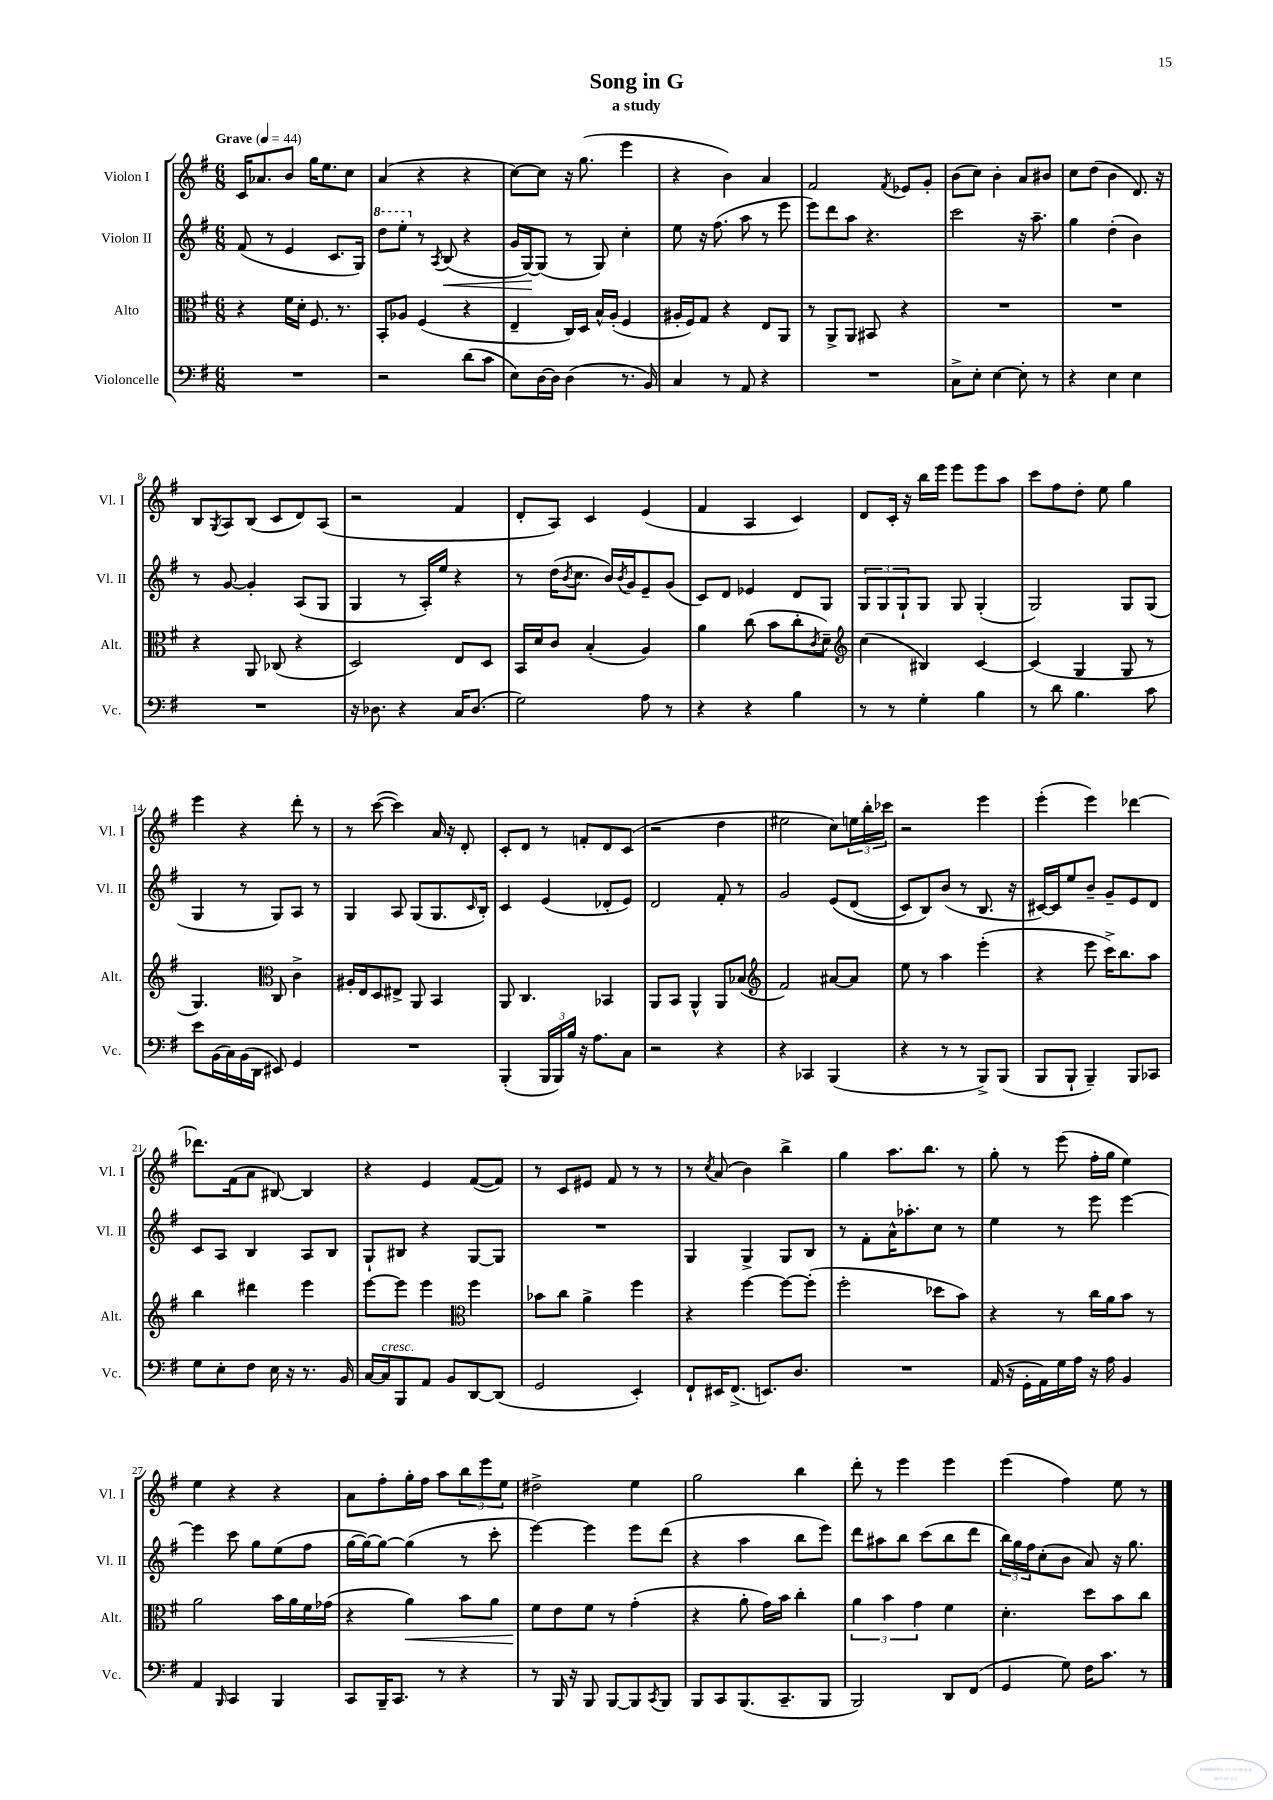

**kern	**kern	**kern	**kern
*staff4	*staff3	*staff2	*staff1
*clefF4	*clefC3	*clefG2	*clefG2
*k[f#]	*k[f#]	*k[f#]	*k[f#]
*M6/8	*M6/8	*M6/8	*M6/8
*MM44	*MM44	*MM44	*MM44
2.r	4r	(8f#	16c
.	.	.	8.a-
.	.	8r	.
.	16f#	4e	8b
.	16d'	.	.
.	8.F#	.	16gg
.	.	.	8.ee
.	.	8.c	.
.	8.r	.	.
.	.	.	8cc
.	.	16G)	.
=	=	=	=
2r	8BB'	8ddd	(4a
.	8A-	8eee'	.
.	(4F#	8r	4r
.	.	8qA	.
.	.	(8B	.
(8d	4r	4r	4r
8c	.	.	.
=	=	=	=
8E)	4E~	16g	[8cc)
.	.	[16G)	.
[16D	.	(8G]	8cc]
16D]	.	.	.
(4D	16C)	8r	16r
.	16D	.	(8.gg
.	16B^^	8G)	.
.	(16A'	.	.
8.r	4F#	4cc'	4eee
16BB)	.	.	.
=	=	=	=
4C	16A#'	8ee	4r
.	16F#)	.	.
.	8G	16r	.
.	.	(8.ff#	.
8r	4r	.	4b)
8AA	.	8aa	.
4r	8E	8r	4a
.	8AA	8eee	.
=	=	=	=
2.r	8r	8eee)	2f#
.	8AA^	8ddd	.
.	8AA	8aa	.
.	8BB#	4.r	.
.	.	.	8qf#
.	4r	.	8e-
.	.	.	8g'
=	=	=	=
8C^	2.r	2ccc	(8b
8E'	.	.	8cc)
[4E	.	.	4b'
8E']	.	16r	8a
.	.	8.aa~	.
8r	.	.	8b#
=	=	=	=
4r	2.r	4gg	8cc
.	.	.	(8dd
4E	.	(4dd'	4b
4E	.	4b)	8.d)
.	.	.	16r
=	=	=	=
2.r	4r	8r	8B
.	.	.	8qG
.	.	[8g	8A
.	8AA	4g']	(8B
.	(8C-	.	8c
.	4r	(8A	8d)
.	.	8G	(8A
=	=	=	=
16r	2D)	4G	2r
8.D-	.	.	.
4r	.	8r	.
.	.	16A')	.
.	.	16ee	.
16C	8E	4r	4f#
(8.D-	.	.	.
.	8D	.	.
=	=	=	=
2G)	16BB	8r	8d'
.	16d	.	.
.	8c	(16dd	8A)
.	.	8qb	.
.	.	8.cc	.
.	(4B'	.	4c
.	.	16b)	.
.	.	8qb	.
.	.	16g	.
8A	4A)	8e~	(4e
8r	.	(8g	.
=	=	=	=
4r	4a	8c)	4f#
.	.	8d	.
4r	(8cc	4e-	4A
.	8b	.	.
4B	8cc'	8d	4c)
.	8qc	.	.
.	8d~)	8G	.
=	=	=	=
*	*clefG2	*	*
8r	(4cc	12G	8d
.	.	12G	.
8r	.	.	16c'
.	.	12G`	.
.	.	.	16r
4G'	4B#)	8G	16bb
.	.	.	16eee
.	.	8G	8eee
4B	[4c	(4G'	8eee
.	.	.	8aa
=	=	=	=
8r	(4c]	2G)	8ccc
8d	.	.	8ff#
4.B	4G	.	8dd'
.	.	.	8ee
.	8G	8G	4gg
8c	8r	(8G	.
=	=	=	=
8e	4.G)	4G	4eee
(16BB	.	.	.
16C)	.	.	.
(16BB	.	8r	4r
16DD	.	.	.
*	*clefC3	*	*
8EE#)	8C	8G)	.
4GG	4c^	8A	8ddd'
.	.	8r	8r
=	=	=	=
2.r	16A#'	4G	8r
.	16E	.	.
.	8D	.	([8ccc
.	8E#^	8A	4ccc])
.	8AA	(8G	.
.	4BB	8.G	16a
.	.	.	16r
.	.	.	8d'
.	.	16qqc	.
.	.	16B')	.
=	=	=	=
(4BBB'	8AA	4c	8c'
.	4.C	.	8d
24BBB	.	(4e	8r
24BBB)	.	.	.
24B	.	.	.
16r	.	.	8f'
8.A	.	.	.
.	4BB-	8d-'	8d
8C	.	8e)	(8c
=	=	=	=
2r	8AA	2d	2r
.	8BB	.	.
.	4AA^^	.	.
4r	8AA	8f#'	4dd
.	(8B-	8r	.
=	=	=	=
*	*clefG2	*	*
4r	2f#)	2g	2ee#
4CC-	.	.	.
(4BBB	[8a#	&(8e	8cc)
.	8a#]	(8d	24ee
.	.	.	24bb'
.	.	.	24ccc-
=	=	=	=
4r	8ee	8c)	2r
.	8r	8B&)	.
8r	4aa	(8b	.
8r	.	8r	.
8BBB^)	(4eee'	8.B	4eee
(8BBB	.	.	.
.	.	16r	.
=	=	=	=
8BBB	4r	[16c#)	(4eee'
.	.	16c#]	.
8BBB`	.	8ee	.
4BBB~)	8eee	8b~	4eee)
.	16ccc^)	8g~	.
.	8.bb	.	.
8BBB	.	8e	[4ddd-
8CC-	8aa	8d	.
=	=	=	=
8G	4bb	8c	8.ddd-]
8E'	.	8A	.
.	.	.	(16f#
8F#	4ddd#	4B	8a
16E	.	.	[8B#)
16r	.	.	.
8.r	4eee	8A	4B#]
.	.	8B	.
16BB	.	.	.
=	=	=	=
[16C	[8eee	8G`	4r
16C]	.	.	.
8BBB	8eee]	8B#	.
8AA	4eee	4r	4e
8BB	.	.	.
*	*clefC3	*	*
[8DD	4ff#	[8G	([8f#
(8DD]	.	8G]	8f#])
=	=	=	=
2GG	8b-	2.r	8r
.	8cc	.	8c
.	4a^	.	8e#
.	.	.	8f#
4EE')	4ff#	.	8r
.	.	.	8r
=	=	=	=
8FF#`	4r	4G	8r
.	.	.	8qcc
16EE#	.	.	(8a
(8.FF#^	.	.	.
.	[4ff#	4G^	4b)
8.EE)	.	.	.
.	8ff#_	8G	4bb^
8.D	.	.	.
.	(8ff#']	8B	.
=	=	=	=
2.r	2ff#'	8r	4gg
.	.	8f#'	.
.	.	16a^^	8.aa
.	.	8.aa-'	.
.	.	.	8.bb
.	8dd-	8cc	.
.	8b)	8r	8r
=	=	=	=
(16AA	4r	4ee	8gg'
16r	.	.	.
16GG'	.	.	8r
16AA)	.	.	.
16G	8r	8r	(8eee
16A	.	.	.
16r	16cc	8eee	16ff#'
16A	16a	.	16gg
4BB	8b	[4eee	4ee)
.	8r	.	.
=	=	=	=
4AA	2a	4eee]	4ee
16qqBBB	.	.	.
4CC	.	8ccc	4r
.	.	8gg	.
4BBB	16b	(8ee	4r
.	16a	.	.
.	16f#	8ff#	.
.	(16g-	.	.
=	=	=	=
8CC	4r	[16gg	8a
.	.	16gg_)	.
16BBB~	.	8gg_	8ff#'
8.CC	.	.	.
.	4a)	(4gg]	16gg'
.	.	.	16ff#
8r	.	.	8aa
4r	8b	8r	12bb
.	.	.	12eee
.	8a	8ccc'	.
.	.	.	12ee
=	=	=	=
8r	8f#	[4eee)	2dd#^
16BBB	8e	.	.
16r	.	.	.
8BBB	8f#	4eee]	.
[8BBB	8r	.	.
8BBB]	(4g'	8eee	4ee
8qCC	.	.	.
8BBB	.	(8ddd	.
=	=	=	=
8BBB	4r	4r	2gg
8CC	.	.	.
(8.BBB	8a'	4aa	.
.	16g)	.	.
8.CC~	16b	.	.
.	4cc'	8bb	4bb
8BBB	.	8eee)	.
=	=	=	=
2BBB)	6a	8ddd	8ddd'
.	.	8aa#	8r
.	6b	.	.
.	.	8bb	4eee
.	6g	.	.
.	.	(8ccc	.
8DD	4f#	8bb	4eee
(8FF#	.	8ddd	.
=	=	=	=
4GG	4.d'	24bb)	(4eee
.	.	24gg	.
.	.	24ff#	.
.	.	(8cc'	.
8G)	.	8b	4ff#)
16F#	8dd	8a)	.
8.c	.	.	.
.	8b	16r	8ee
.	.	8.gg	.
8r	8cc	.	8r
==	==	==	==
*-	*-	*-	*-
